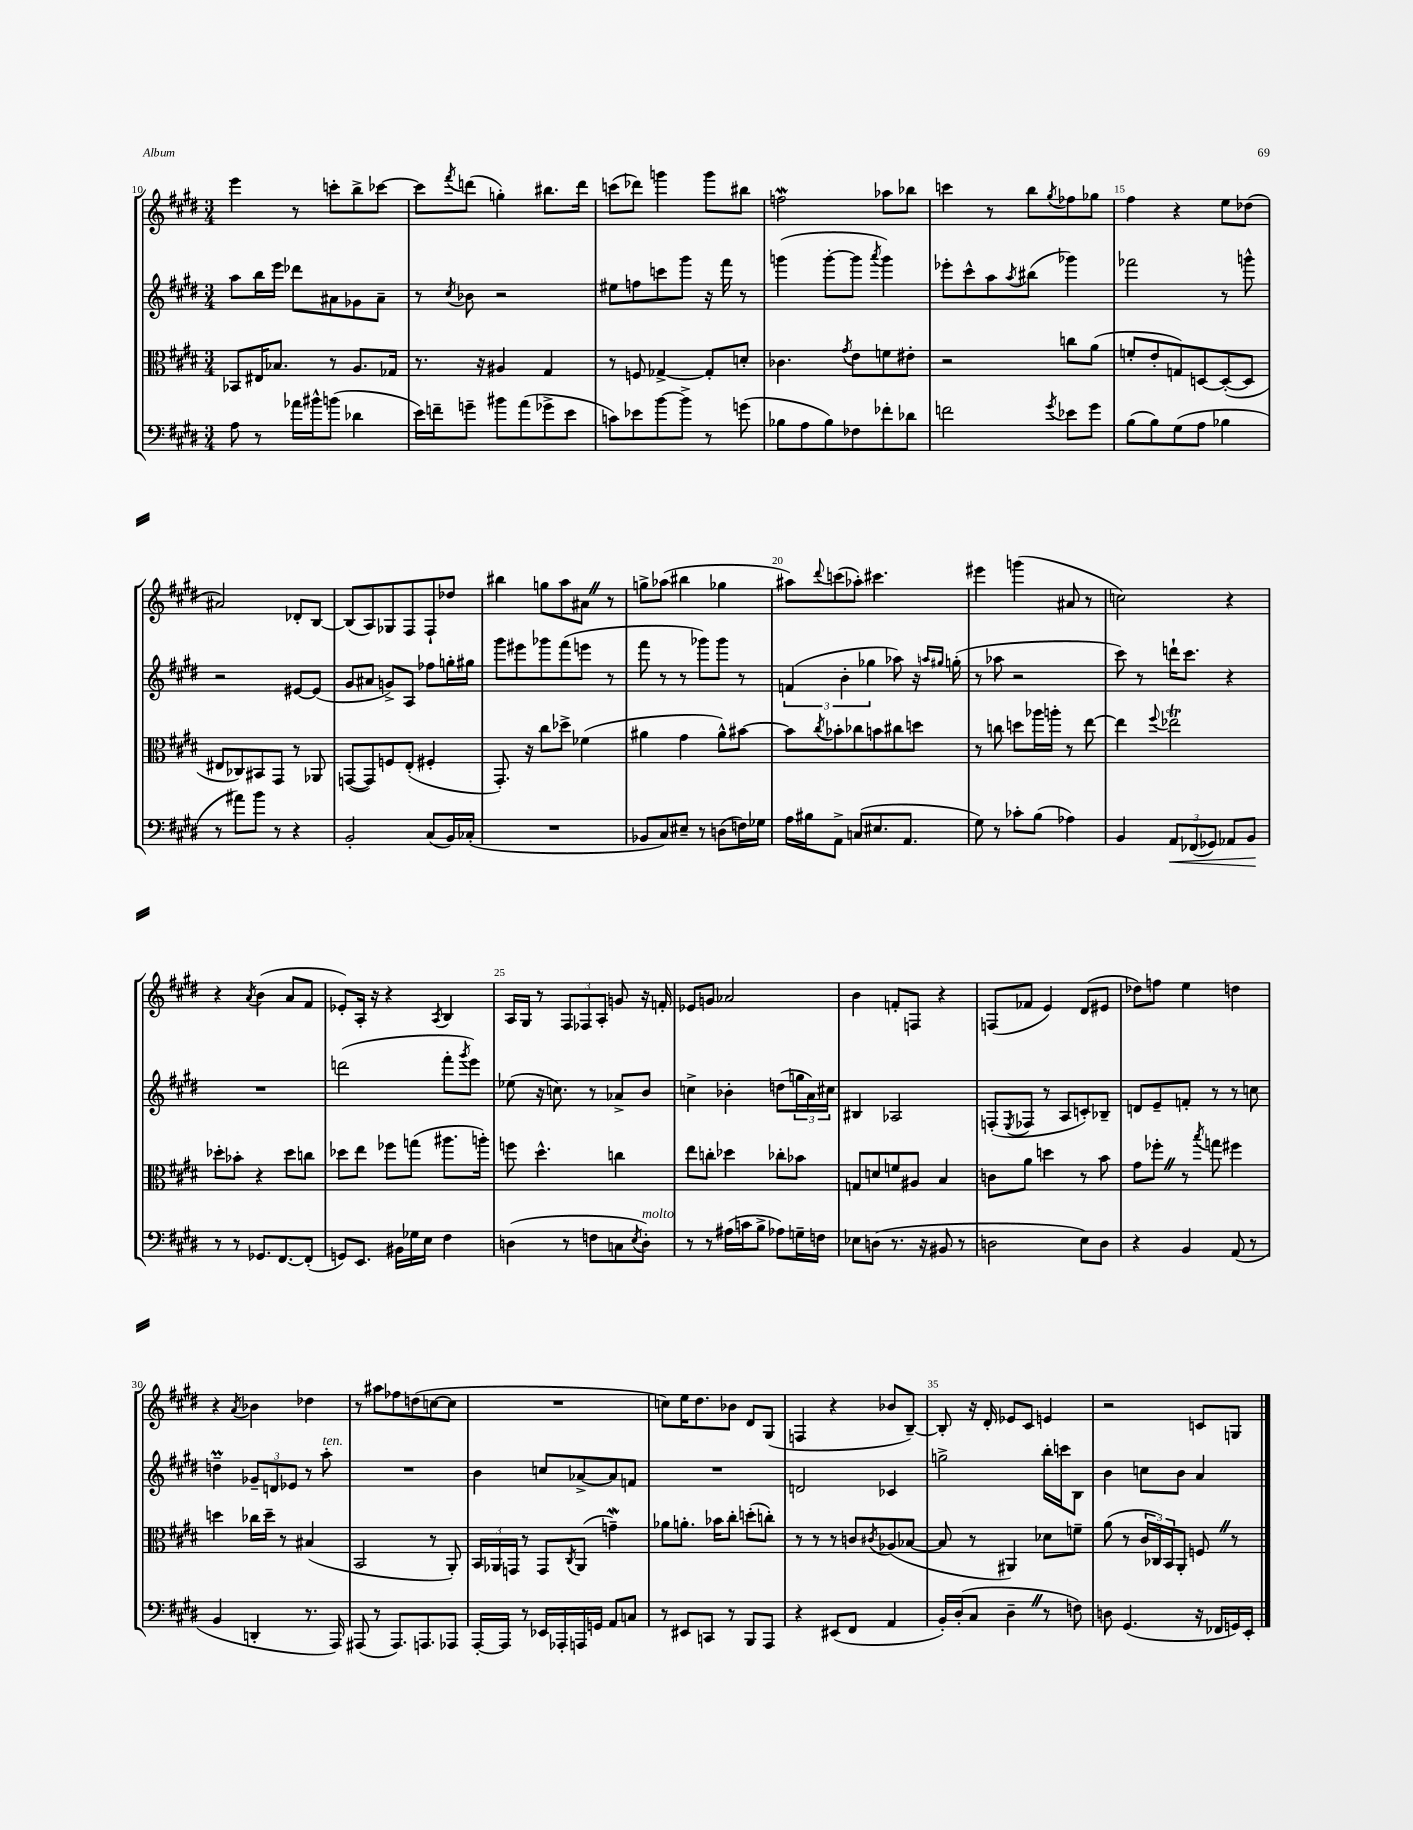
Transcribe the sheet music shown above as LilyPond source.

<<
\new StaffGroup <<
\new Staff = "s0" {
    \clef treble \key e \major \numericTimeSignature \time 3/4
    e'''4 r8 c'''8-. b''8-> ces'''8~ |
    ces'''8 \acciaccatura { fis'''8 } d'''8( g''4-.) bis''8. d'''16 |
    c'''8( des'''8) g'''4 g'''8 bis''8 |
    f''2\mordent aes''8 bes''8 |
    c'''4 r8 b''8 \acciaccatura { gis''8 } fes''8 ges''8 |
    fis''4 r4 e''8 des''8( |
    ais'2) des'8-. b8~ |
    b8( a8) ges8 fis8 fis8-! des''8 |
    bis''4 g''8 a''8 ais'8 \once \override BreathingSign.text = \markup { \musicglyph "scripts.caesura.straight" } \breathe r8 |
    g''8-> aes''8( bis''4 ges''4 |
    ais''8) \appoggiatura { dis'''8 } c'''8( aes''8-.) cis'''4. |
    eis'''4 g'''4( ais'8 r8 |
    c''2) r4 |
    r4 \acciaccatura { a'8 } b'4( a'8 fis'8 |
    ees'8-.) a16-. r16 r4 \acciaccatura { a8 } b4 |
    a16 gis16 r8 \tuplet 3/2 { fis8 fes8 a8-. } g'8 r16 f'16-. |
    ees'8 g'8 aes'2 |
    b'4 f'8-. f8 r4 |
    f8( fes'8 e'4) dis'8( eis'8 |
    des''8) f''8 e''4 d''4 |
    r4 \acciaccatura { a'8 } bes'4 des''4 |
    r8 ais''8 fes''8 d''8( c''8~ c''8 |
    R2. |
    c''8) e''16 dis''8. bes'8 dis'8 gis8( |
    f4 r4 bes'8 b8~--) |
    b8-. r16 dis'16-. ees'8 cis'8 e'4 |
    r2 c'8 g8 \bar "|." |
}
\new Staff = "s1" {
    \clef treble \key e \major \numericTimeSignature \time 3/4
    a''8 b''16 e'''16 des'''8 ais'8 ges'8 ais'8-- |
    r8 \acciaccatura { cis''8 } bes'8 r2 |
    eis''8 f''8 c'''8 gis'''8 r16 fis'''16 r8 |
    g'''4( g'''8~-. g'''8 \acciaccatura { a'''8 } g'''4) |
    ees'''8-. cis'''8-^ a''8 \acciaccatura { a''8 } bis''8( ges'''4) |
    fes'''2 r8 g'''8-^ |
    r2 eis'8~ eis'8( |
    gis'8 ais'8 g'8->) a8 fes''8 g''16-. gis''16 |
    gis'''8 eis'''8 ges'''8 fis'''8( e'''8 r8 |
    fis'''8 r8 r8 ges'''8) ges'''8 r8 |
    \tuplet 3/2 { f'4( b'4-. ges''4 } aes''8) r16 \grace { a''16 gis''16 } g''16-.( |
    r8 aes''8 r2 |
    cis'''8) r8 d'''16-! cis'''8. r4 |
    R2. |
    d'''2( fis'''8-. \acciaccatura { gis'''8 } e'''8) |
    ees''8( r16 c''8.) r8 aes'8-> b'8 |
    c''4-> bes'4-. d''8( \tuplet 3/2 { g''16 a'16) cis''16 } |
    bis4 aes2 |
    f8-.( \acciaccatura { e8 } fes8 r8 a8 c'8-.) bes8-- |
    d'8 e'8-- f'8-. r8 r8 c''8 |
    d''4--\prall \tuplet 3/2 { ges'8-- d'8 ees'8 } r8 a''8-.^\markup { \italic "ten." } |
    R2. |
    b'4 c''8 aes'8~-> aes'8 f'8 |
    R2. |
    d'2 ces'4 |
    g''2-> b''16-. c'''16 b8 |
    b'4 c''8 b'8 a'4 \bar "|." |
}
\new Staff = "s2" {
    \clef alto \key e \major \numericTimeSignature \time 3/4
    bes,8 eis16 bes8. r8 a8. ges16 |
    r8. r16 ais4 gis4 |
    r8 f8 ges4~-> ges8-. d'8-. |
    ces'4. \acciaccatura { gis'8 } e'8 f'8 eis'8-. |
    r2 c''8 a'8( |
    f'8-. e'8-. g8) d8~ d8~-.( d8 |
    eis8 ces8) bis,8 gis,8 r8 aes,8 |
    g,8~( g,8) f8 e8-.( fis4-. |
    gis,8.-.) r16 cis''8 des''8-> fes'4( |
    ais'4 gis'4 ais'8-^) bis'8~ |
    bis'8 \acciaccatura { cis''8 } bes'8-. ces''8 b'8 cis''8 d''8 |
    r8 c''8 d''8 aes''16 a''16-. r8 e''8~ |
    e''4 \appoggiatura { fis''8 } ees''2\trill |
    des''8-. bes'8-. r4 des''8 c''8 |
    des''8 e''8 fes''8 g''8( ais''8. a''16-.) |
    f''8 dis''4.-^ c''4 |
    e''8 c''8-. des''4 ces''8-. bes'8 |
    g8 d'8 f'8 ais8 b4 |
    c'8 a'8 d''4 r8 b'8 |
    gis'8 fes''8-. \once \override BreathingSign.text = \markup { \musicglyph "scripts.caesura.straight" } \breathe r8 \acciaccatura { b''8 } g''8 fis''4 |
    d''4 ces''16 d''16-- r8 bis4( |
    b,2 r8 a,8-.) |
    \tuplet 3/2 { b,16 aes,16 g,16 } r8 g,8 \acciaccatura { cis8 } aes,8( g'4--\mordent) |
    aes'8 a'8.-. bes'16 cis''8-. d''8-.( c''8-.) |
    r8 r8 r8 c'8 \acciaccatura { cis'8 } aes8( bes8~ |
    bes8 r8 ais,4) des'8 f'8-- |
    a'8( r8 \tuplet 3/2 { cis'16 ces16) b,16 } a,8-. f8 \once \override BreathingSign.text = \markup { \musicglyph "scripts.caesura.straight" } \breathe r8 \bar "|." |
}
\new Staff = "s3" {
    \clef bass \key e \major \numericTimeSignature \time 3/4
    a8 r8 aes'16 bis'16-^ b'8( des'4 |
    e'16) f'16-- g'8-- bis'8 a'8( ges'8-> e'8 |
    c'8) ees'8 b'8~ b'8-> r8 g'8( |
    bes8 a8 bes8) fes8 fes'8-. des'8 |
    f'2 \acciaccatura { gis'8 } ees'8 gis'8 |
    b8( b8) gis8( a8 bes4 |
    r8 ais'8) b'8 r8 r4 |
    b,2-. cis8( b,16) ces16-.( |
    R2. |
    bes,8 cis8) eis8-- r8 d8( f16) ges16 |
    a16 bis16 a,8-> c8( eis8. a,8. |
    gis8) r8 ces'8-. b8( aes4) |
    b,4 \tuplet 3/2 { a,8\< fes,8( ges,8) } aes,8 b,8\! |
    r8 r8 ges,8. fis,8.~ fis,8-.( |
    g,8) e,8. bis,16 ges16 e16 fis4 |
    d4( r8 f8 c8 \acciaccatura { e8 } d8-.^\markup { \italic "molto" }) |
    r8 r8 ais16( c'16 b8-> aes8) g16-- f16 |
    ees8 d8( r8. r16 bis,8 r8 |
    d2 e8) d8 |
    r4 b,4 a,8( r8 |
    b,4 d,4-. r8. a,,16) |
    ais,,8( r8 ais,,8.) a,,8. aes,,8 |
    a,,16~-. a,,16 r8 ees,16 aes,,16-. a,,16 g,16 a,8 c8 |
    r8 eis,8 c,8 r8 b,,8 a,,8 |
    r4 eis,8( fis,8 a,4 |
    b,16-.) dis16-.( cis8 dis4-- \once \override BreathingSign.text = \markup { \musicglyph "scripts.caesura.straight" } \breathe r8 f8) |
    d8 gis,4.( r16 fes,16 g,16) e,16-. \bar "|." |
}
>>
>>
\layout { \context { \Score currentBarNumber = #10 \override BarNumber.break-visibility = ##(#f #t #t) barNumberVisibility = #(every-nth-bar-number-visible 5) } }
